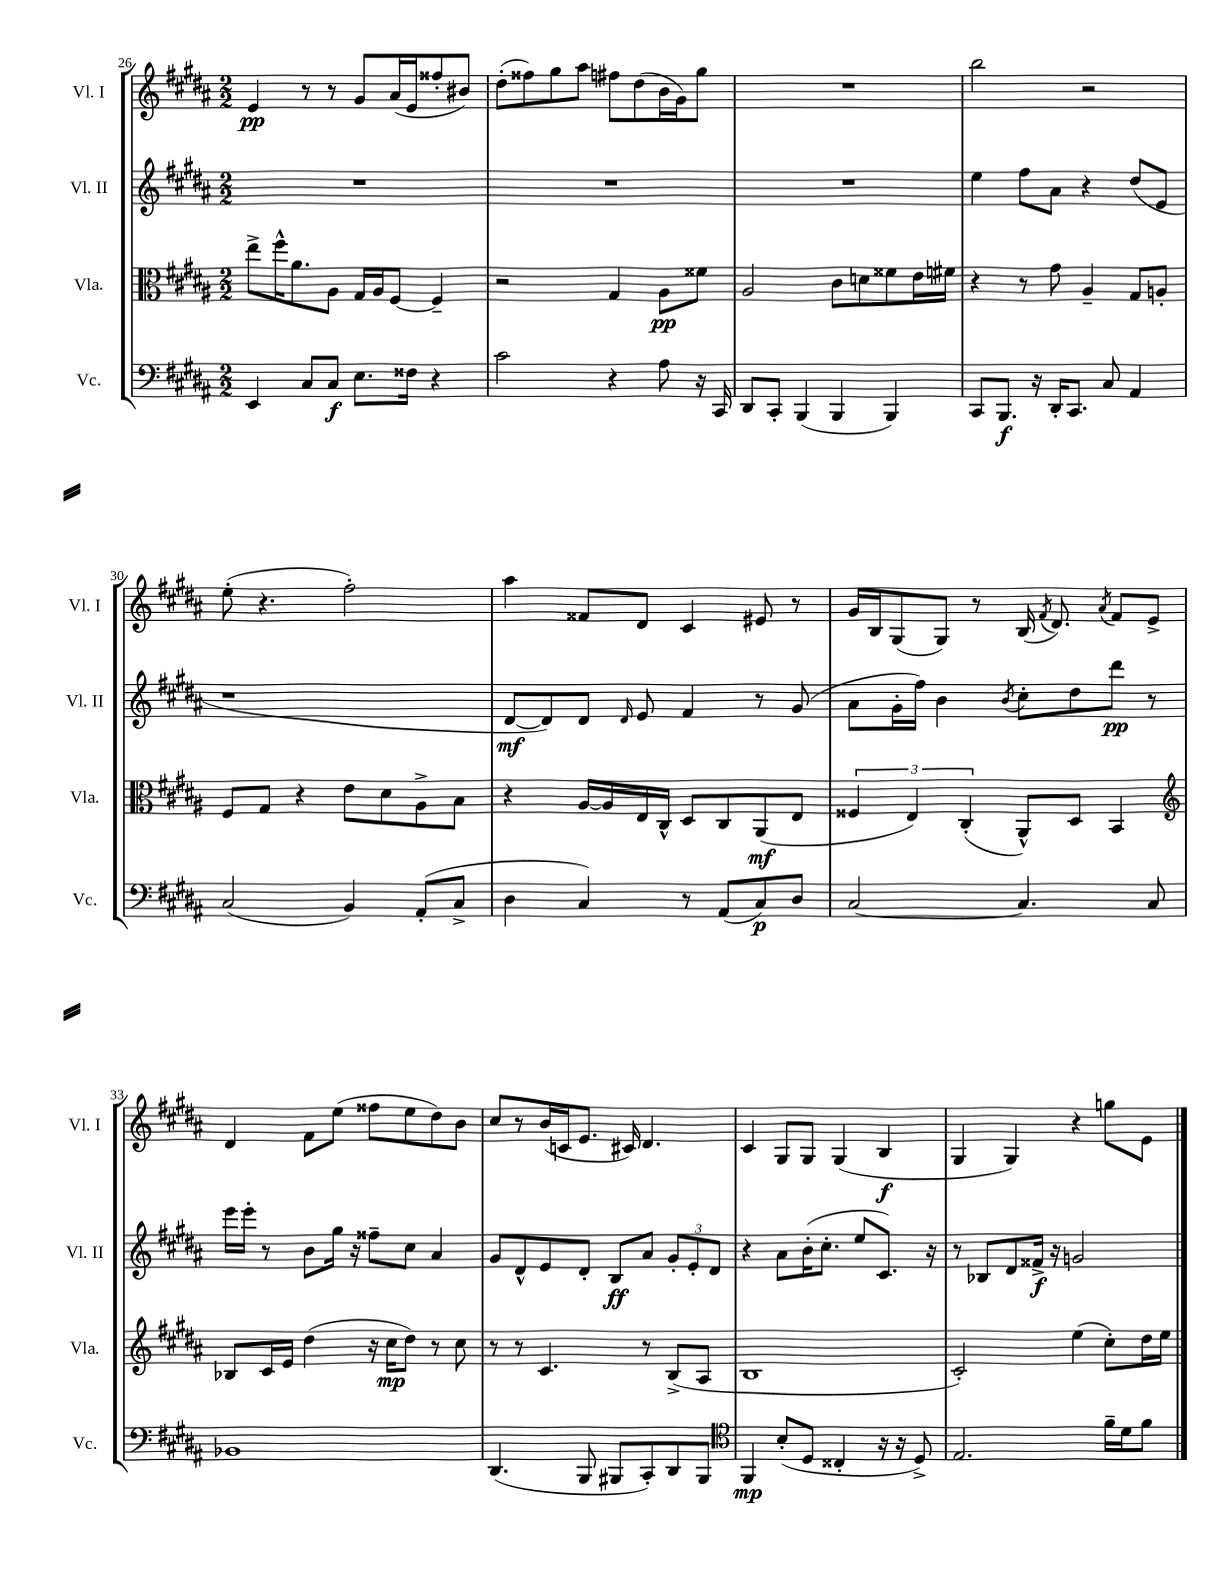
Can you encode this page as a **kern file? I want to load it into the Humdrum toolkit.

**kern	**kern	**kern	**kern
*staff4	*staff3	*staff2	*staff1
*clefF4	*clefC3	*clefG2	*clefG2
*k[f#c#g#d#a#]	*k[f#c#g#d#a#]	*k[f#c#g#d#a#]	*k[f#c#g#d#a#]
*M2/2	*M2/2	*M2/2	*M2/2
4EE/	8ee^\L	1r	4e/
.	16ff#^^\K	.	.
.	8.a#\	.	.
8C#/L	.	.	8r
8C#/J	8A#\J	.	8r
8.E\L	16G#/LL	.	8g#/L
.	16A#/J	.	.
.	[8F#/J	.	(16a#/L
16F##\Jk	.	.	16e/J
4r	4F#~/]	.	8ff##'/
.	.	.	8b#/J)
=	=	=	=
2c#\	2r	1r	(8dd#'\L
.	.	.	8ff##\)
.	.	.	8gg#\
.	.	.	8aa#\J
4r	4G#/	.	8ff#\L
.	.	.	(8dd#\
8A#\	8A#\L	.	16b\L
.	.	.	16g#\J)
16r	8f##\J	.	8gg#\J
16CC#/	.	.	.
=	=	=	=
8DD#/L	2A#/	1r	1r
8CC#'/J	.	.	.
(4BBB/	.	.	.
4BBB/	8c#\L	.	.
.	8d\	.	.
4BBB/)	8f##\	.	.
.	16e\L	.	.
.	16f#\JJ	.	.
=	=	=	=
8CC#/L	4r	4ee\	2bb\
8.BBB/J	.	.	.
.	8r	8ff#\L	.
16r	.	.	.
16DD#'/LK	8g#\	8a#\J	.
8.CC#/J	.	.	.
.	4A#~/	4r	2r
8C#/	.	.	.
4AA#/	8G#/L	(8dd#/L	.
.	8A'/J	8e/J	.
=	=	=	=
(2C#/	8F#/L	1r	(8ee'\
.	8G#/J	.	4.r
.	4r	.	.
4BB/)	8e\L	.	2ff#'\)
.	8d#\	.	.
(8AA#'/L	8A#^\	.	.
8C#^/J	8B\J	.	.
=	=	=	=
4D#\	4r	[8d#/L	4aa#\
.	.	8d#/])	.
4C#/)	[16A#/LL	8d#/J	8f##/L
.	16A#/]	.	.
.	.	16qqd#/	.
.	16E/	8e/	8d#/J
.	16C#^^/JJ	.	.
8r	8D#/L	4f#/	4c#/
(8AA#/L	8C#/	.	.
8C#/)	(8AA#/	8r	8e#/
8D#/J	8E/J	(8g#/	8r
=	=	=	=
[2C#/	6F##/	8a#\L	16g#/LL
.	.	.	16B/J
.	.	16g#'\L	(8G#/
.	6E/)	.	.
.	.	16ff#\JJ)	.
.	.	4b\	8G#/J)
.	(6C#'/	.	.
.	.	.	8r
.	.	8qb/	.
4.C#/]	8AA#^^/L)	8cc#'\L	(16B/
.	.	.	8qf#/
.	.	.	8.d#/)
.	8D#/J	8dd#\	.
.	.	.	8qa#/
.	4BB/	8ddd#\J	8f#/L
8C#/	.	8r	8e^/J
=	=	=	=
*	*clefG2	*	*
1BB-	8B-/L	16eee\LL	4d#/
.	.	16eee'\JJ	.
.	16c#/L	8r	.
.	16e/JJ	.	.
.	(4dd#\	8b\L	8f#\L
.	.	16gg#\Jk	(8ee\J
.	.	16r	.
.	16r	8ff##~\L	8ff##\L
.	16cc#\LK	.	.
.	8dd#\J)	8cc#\J	8ee\
.	8r	4a#/	8dd#\)
.	8cc#\	.	8b\J
=	=	=	=
(4.DD#/	8r	8g#/L	8cc#/L
.	8r	8d#^^/	8r
.	4.c#/	8e/	(16b/L
.	.	.	16c/J
8BBB/	.	8d#'/J	8.e/J
8BBB#/L	.	8B/L	.
.	.	.	16c#/)
8CC#'/)	8r	8a#/J	4.d#/
8DD#/	(8B^/L	12g#'/L	.
.	.	12e'/	.
8BBB#/J	8A#/J	.	.
.	.	12d#/J	.
=	=	=	=
*clefC4	*	*	*
4FF#/	1B	4r	4c#/
(8B'/L	.	8a#\L	8G#/L
8D#/J	.	(16b'\K	8G#/J
.	.	8.cc#'\J	.
4C##'/	.	.	(4G#/
.	.	8ee/L	.
16r	.	8.c#/J)	4B/
16r	.	.	.
8D#^/)	.	.	.
.	.	16r	.
=	=	=	=
2.E/	2c#'/)	8r	4G#/
.	.	8B-/L	.
.	.	8d#/	4G#/)
.	.	16f##^/Jk	.
.	.	16r	.
.	(4ee\	2g/	4r
16f#~\LL	8cc#'\L)	.	8gg\L
16d#\J	.	.	.
8f#\J	16dd#\L	.	8e\J
.	16ee\JJ	.	.
==	==	==	==
*-	*-	*-	*-
